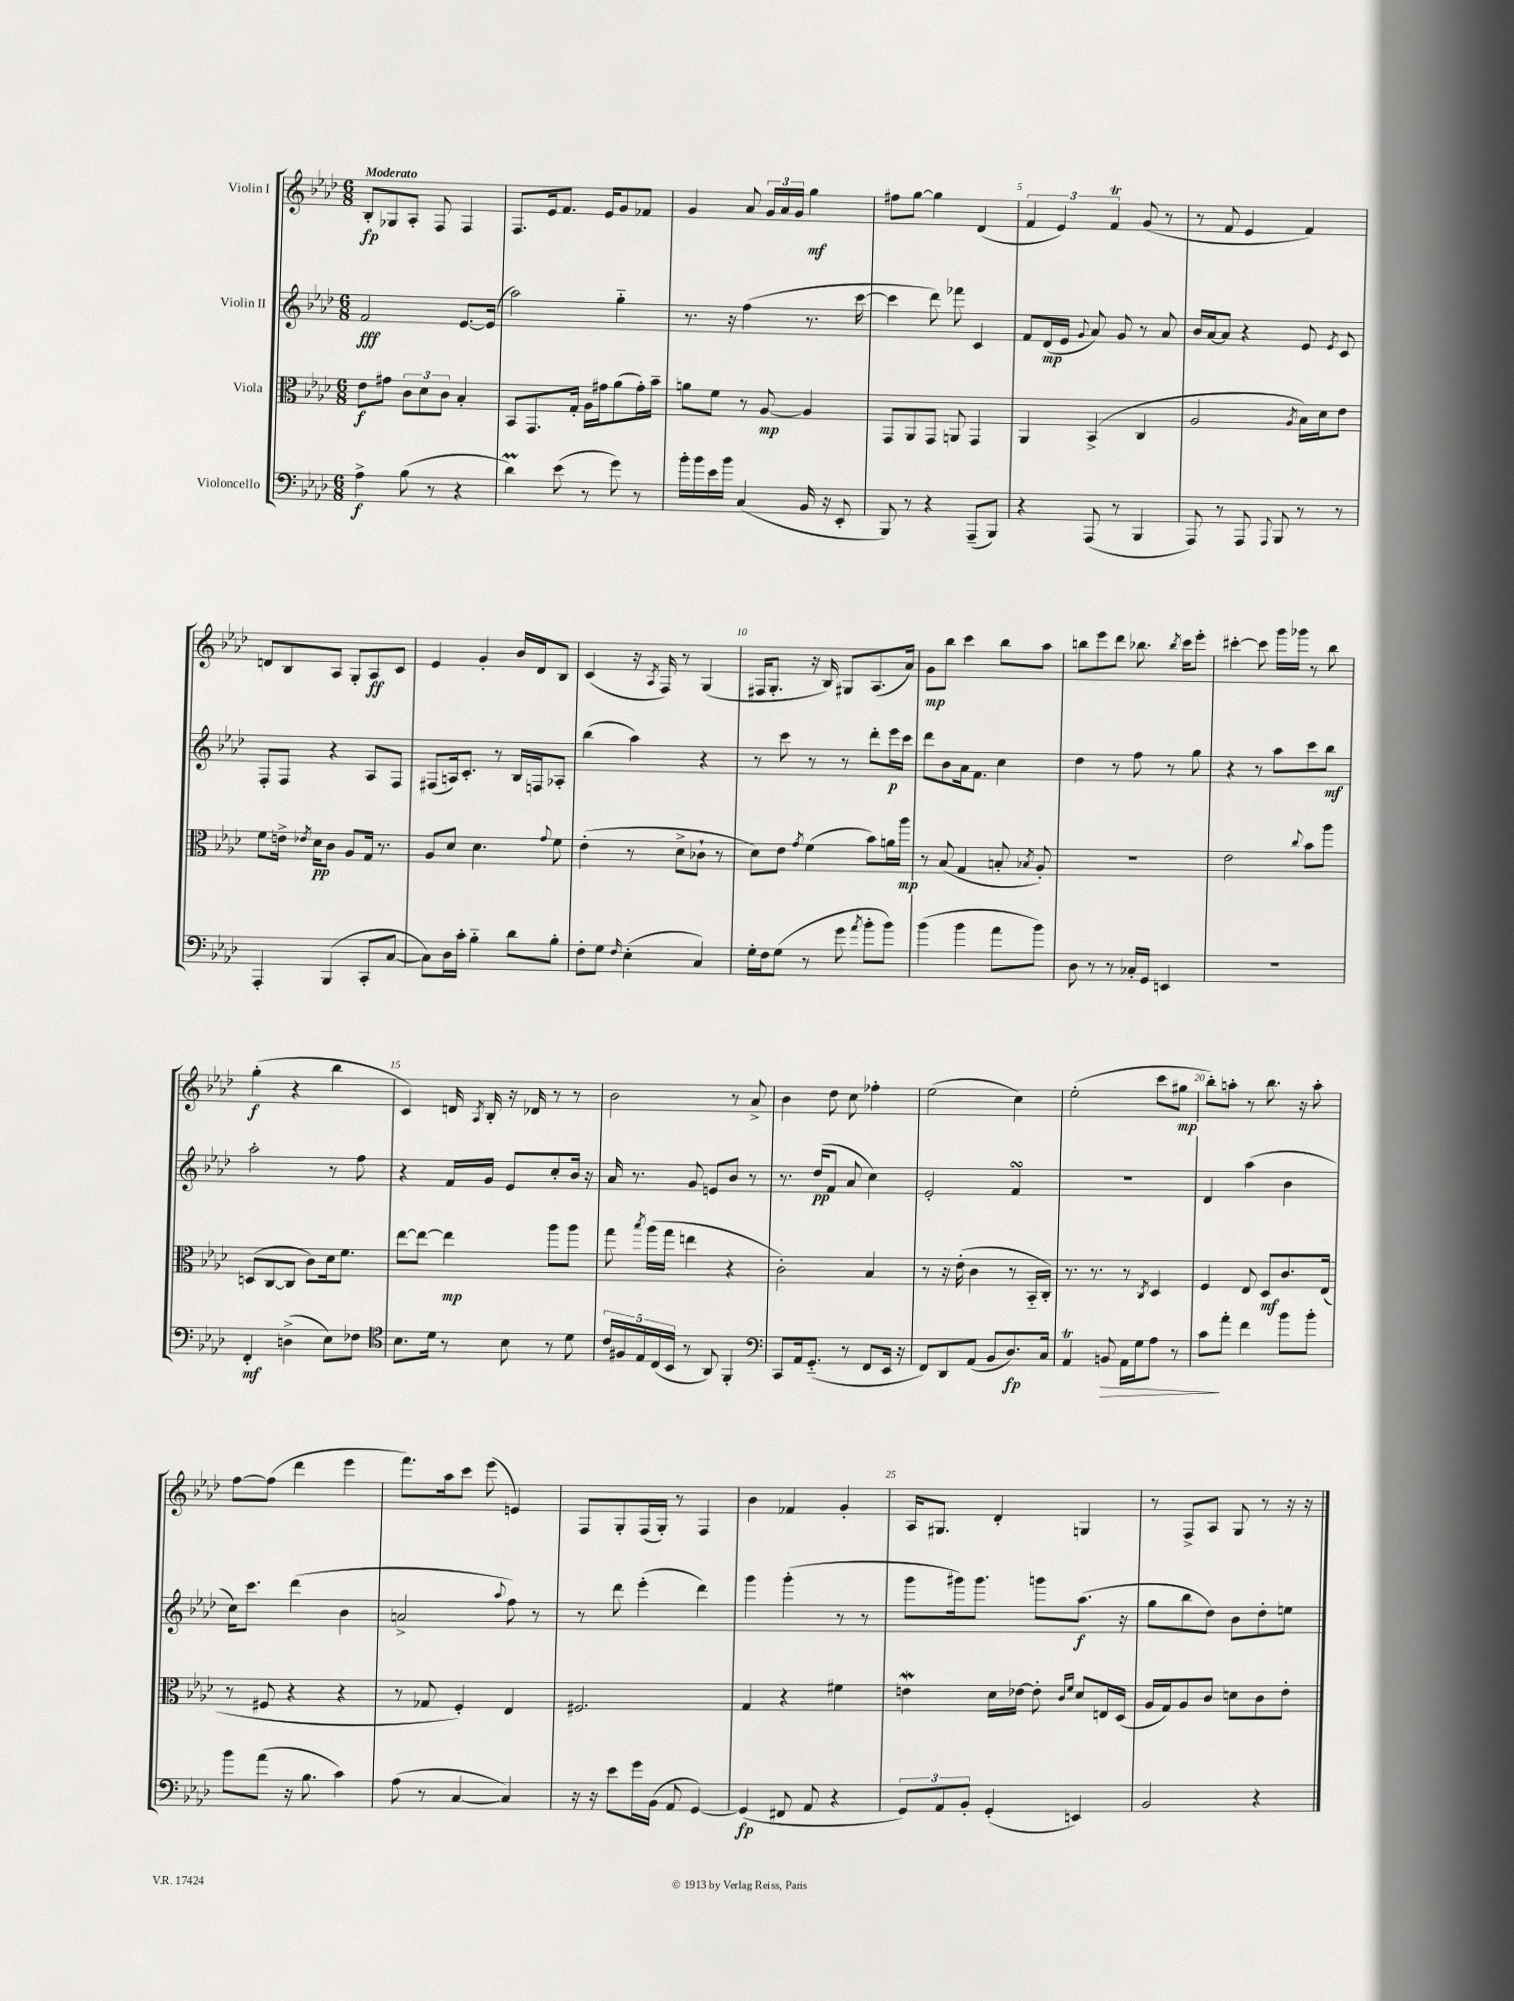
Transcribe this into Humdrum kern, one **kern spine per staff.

**kern	**dynam	**kern	**dynam	**kern	**dynam	**kern	**dynam
*part4	*part4	*part3	*part3	*part2	*part2	*part1	*part1
*staff4	*staff4	*staff3	*staff3	*staff2	*staff2	*staff1	*staff1
*I"Violoncello	*	*I"Viola	*	*I"Violin II	*	*I"Violin I	*
*clefF4	*	*clefC3	*	*clefG2	*	*clefG2	*
*k[b-e-a-d-]	*	*k[b-e-a-d-]	*	*k[b-e-a-d-]	*	*k[b-e-a-d-]	*
*M6/8	*	*M6/8	*	*M6/8	*	*M6/8	*
=1	=1	=1	=1	=1	=1	=1	=1
!	!	!	!	!	!	!LO:TX:a:B:t=Moderato	!
4A-^\	f	8e-\L	f	2f/	fff	8B-'/L	fp
.	.	8g#X\J	.	.	.	8G-X/	.
(8B-\	.	12c\L	.	.	.	8A-'/J	.
.	.	12d-\	.	.	.	.	.
8r	.	.	.	.	.	8F/	.
.	.	12c\J	.	.	.	.	.
4r	.	4B-'/	.	[8.e-/L	.	4F/	.
.	.	.	.	(16e-/Jk]	.	.	.
=2	=2	=2	=2	=2	=2	=2	=2
4d-M\)	.	8BB-/L	.	2aa-\)	.	8.F/L	.
.	.	8.GG/	.	.	.	.	.
.	.	.	.	.	.	16e-/k	.
(8e-\	.	.	.	.	.	8.f/J	.
.	.	16G'/Jk	.	.	.	.	.
8r	.	16A-\LL	.	.	.	.	.
.	.	16g#X\J	.	.	.	16e-/KL	.
8g\)	.	(8a-\	.	4gg\	.	8g/	.
8r	.	16g#'\L)	.	.	.	8f-X/J	.
.	.	16b-~\JJ	.	.	.	.	.
=3	=3	=3	=3	=3	=3	=3	=3
16b-'\LL	.	8an\L	.	8.r	.	4g/	.
16b-\	.	.	.	.	.	.	.
16e-\	.	8f\J	.	.	.	.	.
16b-\JJ	.	.	.	16r	.	.	.
(4C/	.	8r	.	(4ff\	.	8a-/	.
.	.	[8A-/	mp	.	.	24g/LL	.
.	.	.	.	.	.	24a-/	.
.	.	.	.	.	.	24g/JJ	.
16BB-/	.	4A-/]	.	8.r	.	4gg\	mf
16r	.	.	.	.	.	.	.
8EE-'/	.	.	.	.	.	.	.
.	.	.	.	[16ccc\	.	.	.
=4	=4	=4	=4	=4	=4	=4	=4
8BBB-/)	.	8GG/L	.	4ccc\]	.	8ff#X\L	.
8r	.	8AA-/	.	.	.	[8gg\J	.
4r	.	8GG/J	.	8ddd-\)	.	4gg\]	.
.	.	8AAn/	.	8fff-X\	.	.	.
(8AAA-~/L	.	4GG/	.	4c/	.	(4d-/	.
8BBB-/J)	.	.	.	.	.	.	.
=5	=5	=5	=5	=5	=5	=5	=5
4r	.	4AA-/	.	8f/L	.	6f/	.
.	.	.	.	(16d-/L	mp	.	.
.	.	.	.	.	.	6e-/)	.
.	.	.	.	16e-/JJ	.	.	.
.	.	.	.	8qqg/	.	.	.
(8AAA-/	.	(4BB-^/	.	8a-/)	.	.	.
.	.	.	.	.	.	6fT/	.
8r	.	.	.	8g/	.	.	.
4BBB-/	.	4C/	.	8r	.	(8g/	.
.	.	.	.	8a-/	.	8r	.
=6	=6	=6	=6	=6	=6	=6	=6
8AAA-/)	.	2A-/	.	16b-/LL	.	8r	.
.	.	.	.	[16a-/J	.	.	.
8r	.	.	.	8a-/J]	.	8f/	.
8AAA-/	.	.	.	4r	.	4e-/	.
8qqAAA-/	.	.	.	.	.	.	.
8BBB-/	.	.	.	.	.	.	.
.	.	8qA-/	.	.	.	.	.
8r	.	16B-\LL)	.	8e-/	.	4f/)	.
.	.	16d-\J	.	.	.	.	.
.	.	.	.	8qe-/	.	.	.
8r	.	8e-\J	.	8c/	.	.	.
!!LO:LB:g=z
=7	=7	=7	=7	=7	=7	=7	=7
4AAA-'/	.	8f\L	.	8F'/L	.	8dn/L	.
.	.	16en^\Jk	.	8F/J	.	8B-/	.
.	.	8qe-X/	.	.	.	.	.
.	.	16d-\KL	pp	.	.	.	.
(4BBB-/	.	8c\J	.	4r	.	8A-/J	.
.	.	8A-/L	.	.	.	8G'/L	.
8CC'/L	.	16G/Jk	.	8A-/L	.	8A-/	ff
.	.	8.r	.	.	.	.	.
[8C/J	.	.	.	8F/J	.	8c/J	.
=8	=8	=8	=8	=8	=8	=8	=8
8C\L])	.	8A-/L	.	(8F#X/L	.	4e-/	.
16D-\L	.	8d-/J	.	16An/k)	.	.	.
16c'\JJ	.	.	.	8.c'/J	.	.	.
4B-\	.	4.d-\	.	.	.	4g'/	.
.	.	.	.	8r	.	.	.
8d-\L	.	.	.	16B-/LL	.	16b-/LL	.
.	.	.	.	16Fn/J	.	16d-/J	.
.	.	8qqg/	.	.	.	.	.
8B-'\J	.	8f\	.	8A-X'/J	.	8B-/J	.
=9	=9	=9	=9	=9	=9	=9	=9
8F'\L	.	(4e-'\	.	(4bb-\	.	(4c/	.
8G\J	.	.	.	.	.	.	.
16qqF/	.	.	.	.	.	.	.
(4E-'\	.	8r	.	4aa-\)	.	16r	.
.	.	.	.	.	.	8qA-/	.
.	.	.	.	.	.	16F/)	.
.	.	8d-^\L	.	.	.	8r	.
4C/)	.	8c-X`\J	.	4r	.	(4G/	.
.	.	8r	.	.	.	.	.
=10	=10	=10	=10	=10	=10	=10	=10
16G'\LL	.	8d-\L)	.	8r	.	16F#X/KL	.
16F\J	.	.	.	.	.	8.G'/J	.
(8G\J	.	8e-\J	.	8ccc\	.	.	.
.	.	8qg/	.	.	.	.	.
8r	.	(4f\	.	8r	.	16r	.
.	.	.	.	.	.	16B-/)	.
8g\	.	.	.	8r	.	8G#X/L	.
8qa-/	.	.	.	.	.	.	.
8b-'\L	.	8b-\L)	.	8ddd-'\L	.	(8.A-/	.
8b-\J)	.	16an\L	.	16eee-\L	p	.	.
.	.	16aa-\JJ	mp	16ccc\JJ	.	16a-/Jk)	.
=11	=11	=11	=11	=11	=11	=11	=11
(4b-\	.	8r	.	8ddd-\L	.	8g\L	mp
.	.	(8B-/	.	8b-\	.	8bb-\J	.
4b-\	.	4G/	.	16a-\k	.	4ccc\	.
.	.	.	.	8.f\J	.	.	.
8a-\L	.	8Bn'/	.	4cc\	.	8bb-\L	.
.	.	8qB-X/	.	.	.	.	.
8b-\J)	.	8A-'/)	.	.	.	8aa-\J	.
=12	=12	=12	=12	=12	=12	=12	=12
8D-\	.	2.r	.	4dd-\	.	8bbn\L	.
8r	.	.	.	.	.	8eee-\	.
8r	.	.	.	8r	.	8ddd-\J	.
16C-X'/LL	.	.	.	8ff\	.	8.bb-X\	.
16GG/JJ	.	.	.	.	.	.	.
4EEn/	.	.	.	8r	.	.	.
.	.	.	.	.	.	8qbb-/	.
.	.	.	.	.	.	16ccc\KL	.
.	.	.	.	8gg\	.	8eee-'\J	.
=13	=13	=13	=13	=13	=13	=13	=13
2.r	.	2e-\	.	4r	.	[4ccc#X'\	.
.	.	.	.	8r	.	8ccc#\]	.
.	.	.	.	8aa-\L	.	16ggg\LL	.
.	.	.	.	.	.	16ggg-X\JJ	.
.	.	8qqcc/	.	.	.	.	.
.	.	8b-\L	.	8ccc\	.	8r	.
.	.	8aa-\J	.	8bb-\J	mf	8bb-\	.
!!LO:LB:g=z
=14	=14	=14	=14	=14	=14	=14	=14
4FF'/	mf	(8Dn/L	.	2aa-'\	.	(4gg'\	f
.	.	[8C/	.	.	.	.	.
(4Dn^\	.	8C/J]	.	.	.	4r	.
.	.	8c\L)	.	.	.	.	.
8E-\L)	.	16d-\k	.	8r	.	4bb-\	.
.	.	8.f\J	.	.	.	.	.
8F-X\J	.	.	.	8ff\	.	.	.
=15	=15	=15	=15	=15	=15	=15	=15
*clefC4	*	*	*	*	*	*	*
8.B-\L	.	[8ee-\L	.	4r	.	4c/)	.
.	.	8ee-\J_	.	.	.	.	.
16d-\Jk	.	.	.	.	.	.	.
8r	.	4ee-\]	mp	16f/LL	.	16dn/	.
.	.	.	.	.	.	8qA-/	.
.	.	.	.	16g/JJ	.	16B-'/	.
8B-\	.	.	.	8e-/L	.	16r	.
.	.	.	.	.	.	16d-X/	.
8r	.	8aa-\L	.	8cc'/	.	8r	.
8d-\	.	8aa-\J	.	16b-/Jk	.	8r	.
.	.	.	.	16r	.	.	.
=16	=16	=16	=16	=16	=16	=16	=16
20c/LL	.	8gg\	.	16a-/	.	2b-\	.
20F#X/	.	.	.	.	.	.	.
.	.	.	.	8.r	.	.	.
20E-/	.	.	.	.	.	.	.
.	.	8qbb-/	.	.	.	.	.
.	.	(16aa-\LL	.	.	.	.	.
(20C/	.	.	.	.	.	.	.
.	.	16gg\JJ	.	.	.	.	.
20BB-/JJ	.	.	.	.	.	.	.
8r	.	4een\	.	8g/	.	.	.
8AA-/)	.	.	.	8en/L	.	.	.
4FF'/	.	4r	.	8b-/J	.	8r	.
.	.	.	.	8r	.	8a-^/	.
=17	=17	=17	=17	=17	=17	=17	=17
*clefF4	*	*	*	*	*	*	*
8CC/L	.	2c'\)	.	8.r	.	4b-\	.
16AA-/k	.	.	.	.	.	.	.
(8.GG/J	.	.	.	(16dd-/KL	pp	.	.
.	.	.	.	8f/J	.	8dd-\	.
8r	.	.	.	8a-/	.	8cc\	.
8FF/L	.	4B-/	.	4cc\)	.	4ff-X'\	.
16EE-/Jk	.	.	.	.	.	.	.
16r	.	.	.	.	.	.	.
=18	=18	=18	=18	=18	=18	=18	=18
8FF/L)	.	8r	.	2e-'/	.	(2ee-\	.
8DD-/	.	16r	.	.	.	.	.
.	.	(16e-'\	.	.	.	.	.
(8AA-/J	.	4c\	.	.	.	.	.
8BB-/L	.	.	.	.	.	.	.
8.D-/)	fp	8r	.	4fsSSS/	.	4cc\)	.
.	.	16BB-/LL	.	.	.	.	.
16C/Jk	.	16C'/JJ)	.	.	.	.	.
=19	=19	=19	=19	=19	=19	=19	=19
4AA-T/	.	8.r	.	2.r	.	(2ee-'\	.
.	.	8.r	.	.	.	.	.
!	!LO:HP:b	!	!	!	!	!	!
8BBn/	>	.	.	.	.	.	.
16AA-\LL	.	8r	.	.	.	.	.
16G\J	.	.	.	.	.	.	.
.	.	8qC/	.	.	.	.	.
8A-\J	.	4D-/	.	.	.	8ccc\L	.
8r	.	.	.	.	.	8gg#X\J	mp
=20	=20	=20	=20	=20	=20	=20	=20
8c\L	.	4F/	.	4d-/	.	8bb-'\L)	.
8a-'\J	]	.	.	.	.	8aan'\J	.
4f\	.	8E-/	.	(4aa-\	.	8r	.
.	.	8D-/L	mf	.	.	8.bb-\	.
8b-\L	.	8.c/	.	4b-\	.	.	.
.	.	.	.	.	.	16r	.
8b-'\J	.	.	.	.	.	8aa'\	.
.	.	(16E-/Jk	.	.	.	.	.
!!LO:LB:g=z
=21	=21	=21	=21	=21	=21	=21	=21
8b-\L	.	8r	.	16cc\KL)	.	[8ff\L	.
.	.	.	.	8.ccc\J	.	.	.
(8a-\J	.	8F#X/	.	.	.	(8ff\J]	.
16r	.	4r	.	(4ddd-\	.	4ddd-\	.
8.B-\	.	.	.	.	.	.	.
4c\)	.	4r	.	4b-\	.	4eee-\	.
=22	=22	=22	=22	=22	=22	=22	=22
(8A-\	.	8r	.	2an^/	.	8.fff\L)	.
8r	.	8G-X/	.	.	.	.	.
.	.	.	.	.	.	16aa-\k	.
[4C/	.	4F'/)	.	.	.	8ccc\J	.
.	.	.	.	.	.	(8eee-\	.
.	.	.	.	8qqaa-/	.	.	.
4C/])	.	4E-/	.	8ff\)	.	4en/)	.
.	.	.	.	8r	.	.	.
=23	=23	=23	=23	=23	=23	=23	=23
16r	.	2.F#X/	.	8r	.	8F/L	.
16r	.	.	.	.	.	.	.
8e-\L	.	.	.	8ddd-\	.	8G'/	.
16g\L	.	.	.	(4eee-'\	.	(16F/L	.
(16BB-\JJ	.	.	.	.	.	16G'/JJ)	.
8AA-/	.	.	.	.	.	8r	.
[4GG/)	.	.	.	4ddd-\)	.	4F/	.
=24	=24	=24	=24	=24	=24	=24	=24
(4GG/]	fp	4G/	.	4ggg\	.	4b-\	.
8FF#X/	.	4r	.	(4ggg'\	.	4f-X/	.
8AA-/	.	.	.	.	.	.	.
4r	.	4f#X\	.	8r	.	4g'/	.
.	.	.	.	8r	.	.	.
=25	=25	=25	=25	=25	=25	=25	=25
12GG/L)	.	4enW\	.	8ggg\L	.	16A-/KL	.
.	.	.	.	.	.	8.G#X/J	.
12AA-/	.	.	.	.	.	.	.
.	.	.	.	16ggg#X\k)	.	.	.
12BB-'/J	.	.	.	.	.	.	.
.	.	.	.	8.ggg#\J	.	.	.
(4GG'/	.	16d-\LL	.	.	.	4d-'/	.
.	.	[16e-X\JJ	.	.	.	.	.
.	.	8e-'\]	.	8gggn\L	.	.	.
.	.	16qqc/LL	.	.	.	.	.
.	.	16qqf/JJ	.	.	.	.	.
4EEn/)	.	8d-/L	.	(8.aa-\J	f	4Gn/	.
.	.	16En/L	.	.	.	.	.
.	.	(16D-/JJ	.	16r	.	.	.
=26	=26	=26	=26	=26	=26	=26	=26
2BB-/	.	16A-/LL	.	8gg\L	.	8r	.
.	.	16G/J)	.	.	.	.	.
.	.	8A-/	.	8bb-\	.	8F^/L	.
.	.	8c/J	.	8dd-\J)	.	8A-/J	.
.	.	8dn\L	.	8b-\L	.	8G/	.
4r	.	8c\	.	8dd-'\	.	8r	.
.	.	8e-'\J	.	8een\J	.	16r	.
.	.	.	.	.	.	16r	.
==	==	==	==	==	==	==	==
*-	*-	*-	*-	*-	*-	*-	*-
